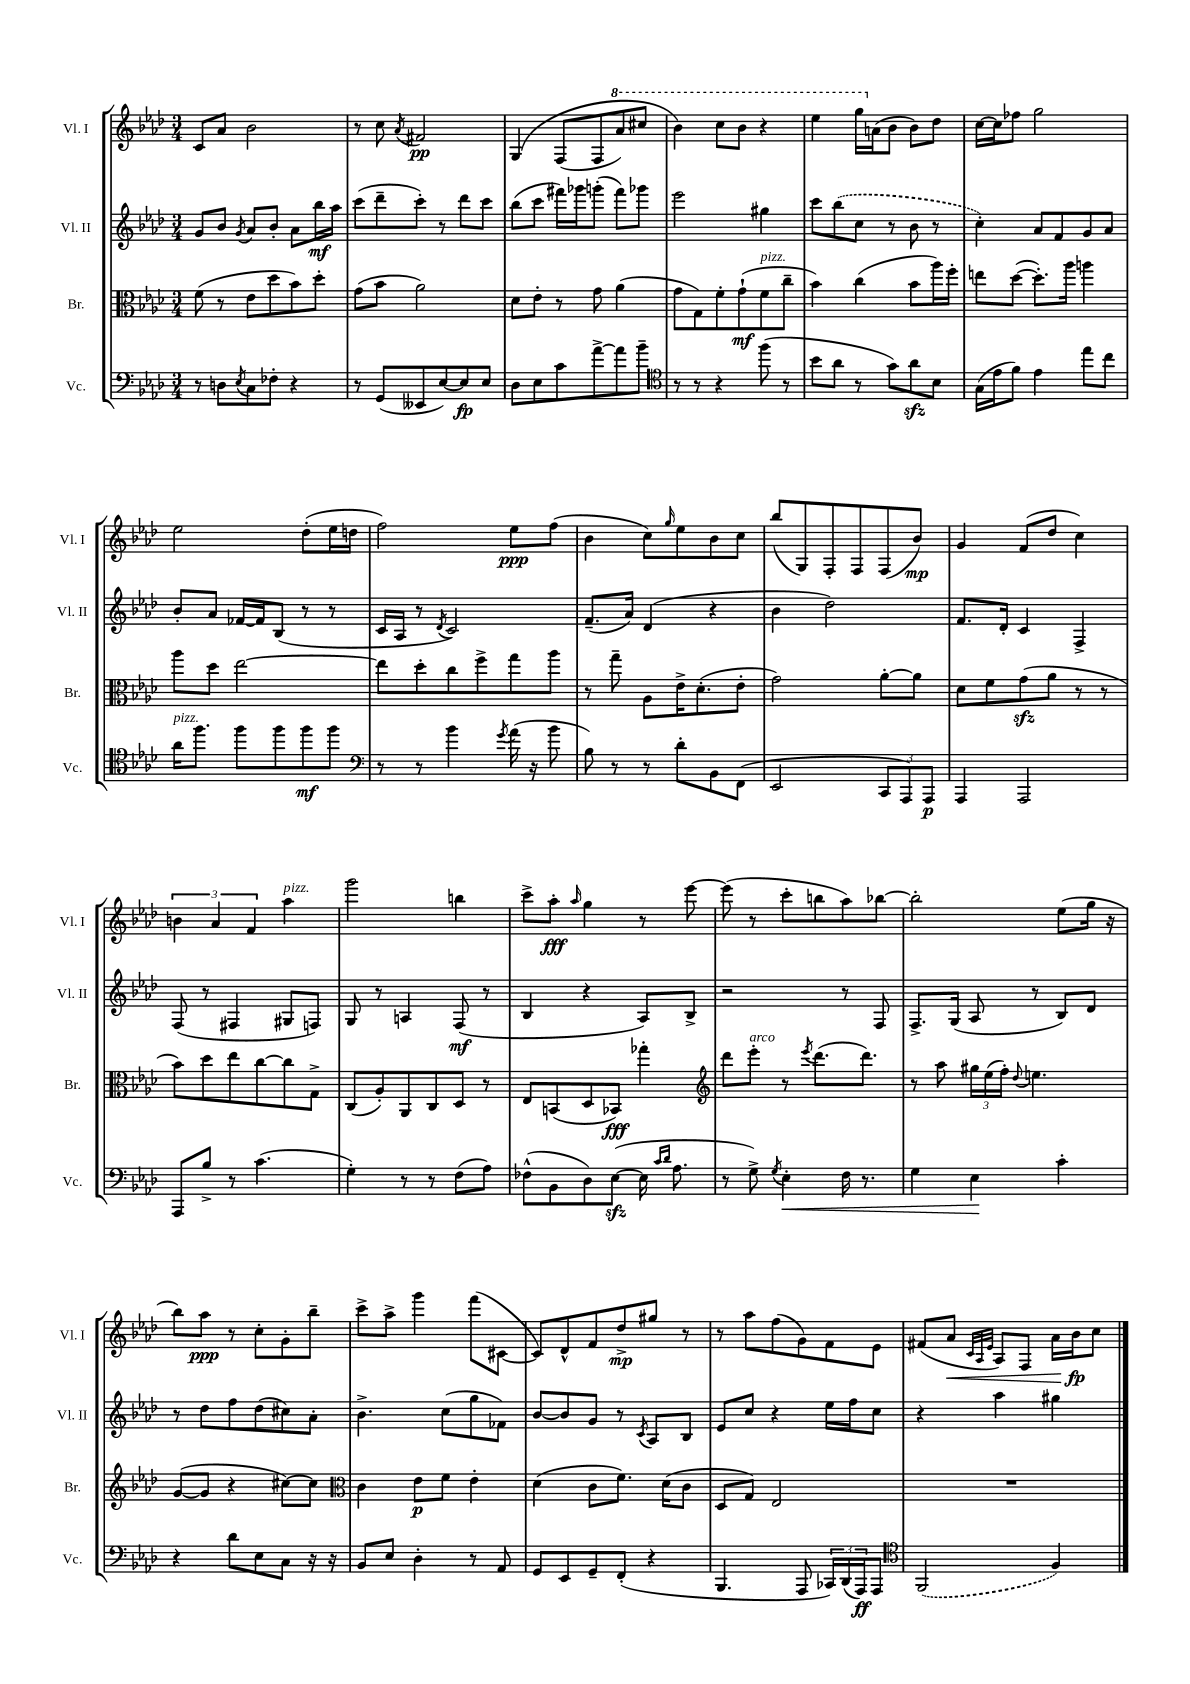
<<
\new StaffGroup <<
\new Staff = "s0" \with { instrumentName = "Vl. I" shortInstrumentName = "Vl. I" } {
    \clef treble \key aes \major \numericTimeSignature \time 3/4
    c'8 aes'8 bes'2 |
    r8 c''8 \acciaccatura { aes'8 } fis'2\pp |
    g4\( f8( f8 \ottava #1 aes''8) cis'''8 |
    bes''4\) c'''8 bes''8 r4 |
    ees'''4 g'''16 \ottava #0 a'16( bes'8 bes'8) des''8 |
    c''16~ c''16 fes''8 g''2 |
    ees''2 des''8-.( ees''16 d''16 |
    f''2) ees''8\ppp f''8( |
    bes'4 c''8) \grace { g''16 } ees''8 bes'8 c''8 |
    bes''8( g8) f8-. f8 f8( bes'8\mp) |
    g'4 f'8( des''8 c''4) |
    \tuplet 3/2 { b'4 aes'4 f'4 } aes''4^\markup { \italic "pizz." } |
    g'''2 b''4 |
    c'''8-> aes''8-.\fff \grace { aes''16 } g''4 r8 ees'''8~ |
    ees'''8( r8 c'''8-. b''8 aes''8) bes''8~ |
    bes''2-. ees''8( g''16 r16 |
    bes''8) aes''8\ppp r8 c''8-. g'8-. bes''8-- |
    c'''8-> aes''8-> g'''4 f'''8( cis'8~ |
    cis'8) des'8-^ f'8 des''8->\mp gis''8 r8 |
    r8 aes''8 f''8( g'8) f'8 ees'8 |
    fis'8( aes'8\< \grace { c'32 aes32 ees'32 } aes8) f8 aes'16 bes'16\fp\! c''8 \bar "|." |
}
\new Staff = "s1" \with { instrumentName = "Vl. II" shortInstrumentName = "Vl. II" } {
    \clef treble \key aes \major \numericTimeSignature \time 3/4
    g'8 bes'8 \acciaccatura { g'8 } aes'8 bes'8-. aes'8 bes''16\mf aes''16 |
    c'''8( des'''8-- c'''8-.) r8 des'''8 c'''8 |
    bes''8( c'''8 fis'''16) ges'''16 g'''8-.( fis'''8) ges'''8 |
    ees'''2 gis''4 |
    c'''8 \once \slurDashed bes''8( c''8 r8 bes'8 r8 |
    c''4-.) aes'8 f'8 g'8 aes'8 |
    bes'8-. aes'8 fes'16~ fes'16 bes8( r8 r8 |
    c'16 aes16 r8 \acciaccatura { des'8 } c'2) |
    f'8.--( aes'16) des'4( r4 |
    bes'4 des''2) |
    f'8. des'16-. c'4 f4-> |
    f8( r8 fis4 gis8 f8) |
    g8 r8 a4 f8\mf( r8 |
    bes4 r4 aes8) bes8-> |
    r2 r8 f8 |
    f8.-> g16( aes8 r8 bes8) des'8 |
    r8 des''8 f''8 des''8( cis''8) aes'8-. |
    bes'4.-> c''8( g''8 fes'8) |
    bes'8~ bes'8 g'8 r8 \acciaccatura { c'8 } aes8 bes8 |
    ees'8 c''8 r4 ees''16 f''16 c''8 |
    r4 aes''4 gis''4 \bar "|." |
}
\new Staff = "s2" \with { instrumentName = "Br." shortInstrumentName = "Br." } {
    \clef alto \key aes \major \numericTimeSignature \time 3/4
    f'8( r8 ees'8 des''8 bes'8) des''8-. |
    g'8( bes'8 aes'2) |
    des'8 ees'8-. r8 g'8 aes'4( |
    g'8 g8) f'8-. g'8-!\mf( f'8^\markup { \italic "pizz." } c''8-- |
    bes'4) c''4( bes'8 aes''16) f''16-. |
    e''8 des''8~( des''8.-.) aes''16 a''4 |
    aes''8 des''8 ees''2~ |
    ees''8 des''8-. c''8 f''8-> g''8 aes''8 |
    r8 g''8-- aes8 ees'16-> des'8.-.( ees'8-. |
    g'2) aes'8~-. aes'8 |
    des'8 f'8 g'8\sfz( aes'8 r8 r8 |
    bes'8) des''8 ees''8 c''8~ c''8 g8-> |
    c8( aes8-.) aes,8 c8 des8 r8 |
    ees8 b,8( des8 bes,8\fff) ges''4-. |
    \clef treble des'''8 ees'''8-.^\markup { \italic "arco" } r8 \acciaccatura { ees'''8 } des'''8.( des'''8.) |
    r8 aes''8 \tuplet 3/2 { gis''16 ees''16( f''16-.) } \appoggiatura { des''8 } e''4. |
    g'8~( g'8 r4 cis''8~) cis''8 |
    \clef alto c'4 ees'8\p f'8 ees'4-. |
    des'4( c'8 f'8.) des'16( c'8 |
    des8 g8) ees2 |
    R2. \bar "|." |
}
\new Staff = "s3" \with { instrumentName = "Vc." shortInstrumentName = "Vc." } {
    \clef bass \key aes \major \numericTimeSignature \time 3/4
    r8 d8 \acciaccatura { ees8 } c8 fes8-. r4 |
    r8 g,8( eeses,8 ees8~) ees8\fp ees8 |
    des8 ees8 c'8 aes'8~-> aes'8 bes'8-- |
    \clef tenor r8 r8 r4 f''8( r8 |
    bes'8 aes'8 r8 g'8) aes'8\sfz bes8 |
    g16( ees'16 f'8) ees'4 ees''8 c''8 |
    aes'16^\markup { \italic "pizz." } f''8. f''8 f''8 f''8\mf f''8 |
    \clef bass r8 r8 bes'4 \acciaccatura { g'8 } aes'16( r16 bes'8 |
    bes8) r8 r8 des'8-. bes,8 f,8( |
    ees,2 \tuplet 3/2 { c,8 aes,,8) aes,,8\p } |
    aes,,4 aes,,2 |
    aes,,8 bes8-> r8 c'4.( |
    g4-.) r8 r8 f8( aes8) |
    fes8-^( bes,8 des8) ees8~\sfz( ees16 \grace { c'16 des'16 } aes8. |
    r8 g8->) \acciaccatura { g8 } ees4-.\< f16 r8. |
    g4 ees4\! c'4-. |
    r4 des'8 ees8 c8 r16 r16 |
    bes,8 ees8 des4-. r8 aes,8 |
    g,8 ees,8 g,8-- f,8-.( r4 |
    bes,,4. aes,,8 \tuplet 3/2 { ces,16) des,16( aes,,16\ff) } aes,,8 |
    \clef tenor \once \slurDashed f,2( f4) \bar "|." |
}
>>
>>
\layout { \context { \Score \remove "Bar_number_engraver" } }
